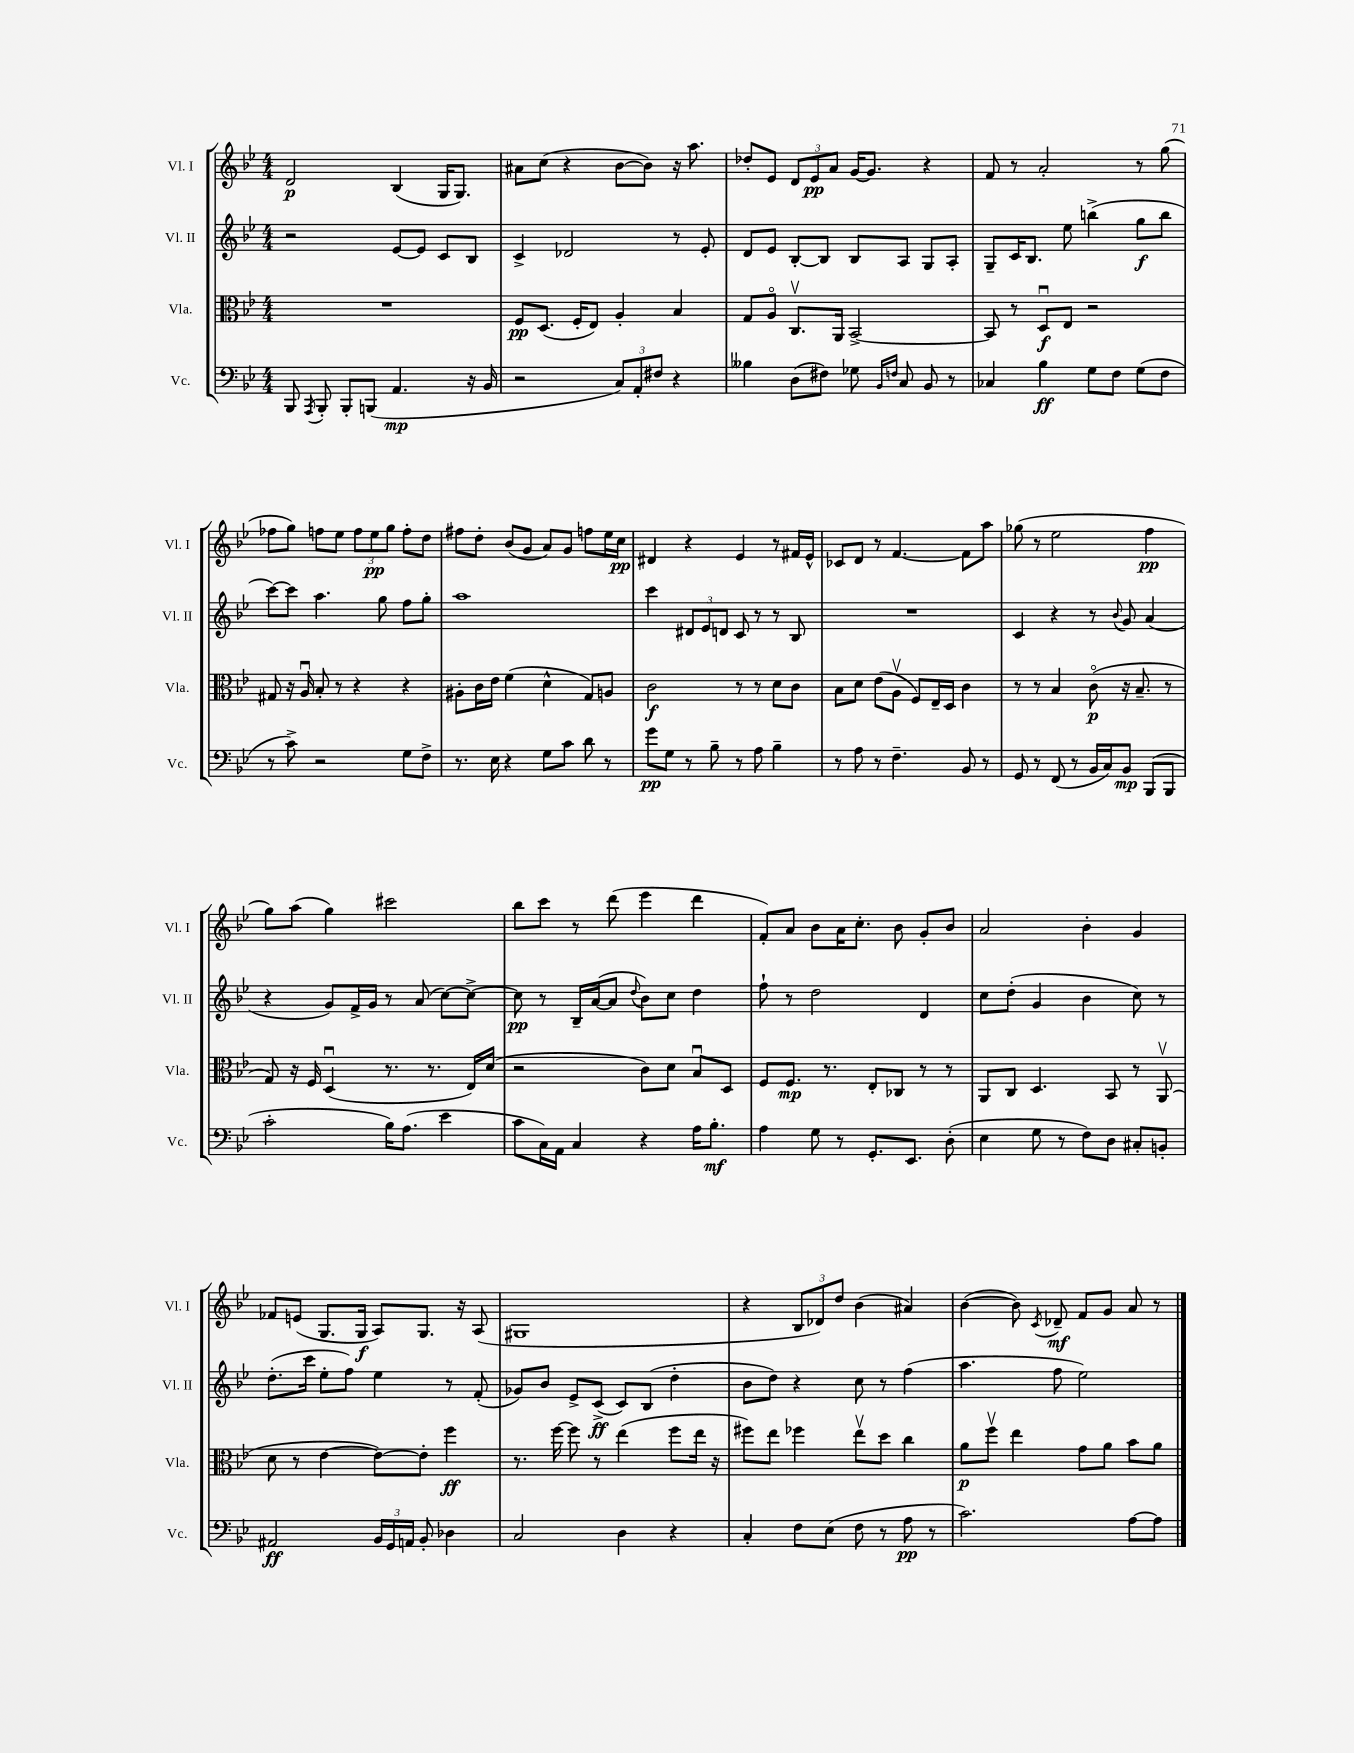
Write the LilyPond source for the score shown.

<<
\new StaffGroup <<
\new Staff = "s0" \with { instrumentName = "Vl. I" shortInstrumentName = "Vl. I" } {
    \clef treble \key bes \major \numericTimeSignature \time 4/4
    \autoBeamOff d'2\p bes4( g16[ g8.]) |
    ais'8[ c''8]( r4 bes'8[~ bes'8]) r16 a''8. |
    des''8[-. ees'8] \tuplet 3/2 { d'8[ ees'8\pp a'8] } g'16[~ g'8.] r4 |
    f'8 r8 a'2-. r8 g''8( |
    fes''8[ g''8]) f''8[ ees''8] \tuplet 3/2 { f''8[ ees''8\pp g''8] } f''8[-. d''8] |
    fis''8[ d''8]-. bes'8[( g'8] a'8[) g'8] f''8[ ees''16 c''16]\pp |
    dis'4 r4 ees'4 r8 fis'16[ ees'16]-^ |
    ces'8[ d'8] r8 f'4.~ f'8[ a''8] |
    ges''8( r8 ees''2 f''4\pp |
    g''8[) a''8]( g''4) cis'''2 |
    bes''8[ c'''8] r8 d'''8( ees'''4 d'''4 |
    f'8[-.) a'8] bes'8[ a'16 c''8.]-. bes'8 g'8[-. bes'8] |
    a'2 bes'4-. g'4 |
    fes'8[ e'8]( g8.[ g16]\f a8[) g8.] r16 a8( |
    gis1 |
    r4 \tuplet 3/2 { bes8[ des'8) d''8] } bes'4( ais'4) |
    bes'4~( bes'8) \acciaccatura { c'8 } des'8--\mf f'8[ g'8] a'8 r8 \bar "|." |
}
\new Staff = "s1" \with { instrumentName = "Vl. II" shortInstrumentName = "Vl. II" } {
    \clef treble \key bes \major \numericTimeSignature \time 4/4
    \autoBeamOff r2 ees'8[~ ees'8] c'8[ bes8] |
    c'4-> des'2 r8 ees'8-. |
    d'8[ ees'8] bes8[~-. bes8] bes8[ a8] g8[ a8]-. |
    g8[-- c'16 bes8.] ees''8 b''4->( g''8[\f b''8] |
    c'''8[~) c'''8] a''4. g''8 f''8[ g''8]-. |
    a''1 |
    c'''4 \tuplet 3/2 { dis'8[ ees'8 d'8] } c'8 r8 r8 bes8 |
    R1 |
    c'4 r4 r8 \appoggiatura { bes'8 } g'8 a'4( |
    r4 g'8[) f'16-> g'16] r8 a'8( c''8[~) c''8]~-> |
    c''8\pp r8 bes16[-- a'16~( a'8] \appoggiatura { d''8 } bes'8[) c''8] d''4 |
    f''8-! r8 d''2 d'4 |
    c''8[ d''8]-.( g'4 bes'4 c''8) r8 |
    d''8.[-.( c'''16] ees''8[-. f''8]) ees''4 r8 f'8-.( |
    ges'8[) bes'8] ees'8[-> c'8]->\ff( c'8[) bes8]( d''4-. |
    bes'8[ d''8]) r4 c''8 r8 f''4( |
    a''4. f''8 ees''2) \bar "|." |
}
\new Staff = "s2" \with { instrumentName = "Vla." shortInstrumentName = "Vla." } {
    \clef alto \key bes \major \numericTimeSignature \time 4/4
    \autoBeamOff R1 |
    f8[\pp d8.]( f16[-. ees8]) a4-. bes4 |
    g8[ a8]\flageolet c8.[\upbow a,16] bes,2~-> |
    bes,8 r8 d8[\downbow\f ees8] r2 |
    gis8 r16 a16\downbow bes8-. r8 r4 r4 |
    ais8[-. c'16 ees'16] f'4( d'4-^ g8[) a8] |
    c'2\f r8 r8 d'8[ c'8] |
    bes8[ d'8] ees'8[( a8]\upbow f8[) ees16-- d16] c'4 |
    r8 r8 bes4 c'8\flageolet\p( r16 bes8.-- r8 |
    g8) r16 f16 d4\downbow( r8. r8. ees16[) d'16]( |
    r2 c'8[) d'8] bes8[\downbow d8] |
    f8[ f8.]\mp r8. ees8[-. ces8] r8 r8 |
    a,8[ c8] d4. bes,8 r8 a,8\upbow( |
    d'8 r8 ees'4~ ees'8[~) ees'8]-. f''4\ff |
    r8. f''16~ f''8 r8 ees''4( f''8[ ees''16] r16 |
    fis''8[) ees''8] fes''4 ees''8[\upbow d''8] c''4 |
    a'8[\p f''8]\upbow ees''4 g'8[ a'8] bes'8[ a'8] \bar "|." |
}
\new Staff = "s3" \with { instrumentName = "Vc." shortInstrumentName = "Vc." } {
    \clef bass \key bes \major \numericTimeSignature \time 4/4
    \autoBeamOff bes,,8 \acciaccatura { a,,8 } bes,,8-. bes,,8[-. b,,8]( a,4.\mp r16 bes,16 |
    r2 \tuplet 3/2 { c8[) a,8-. fis8] } r4 |
    beses4 d8[( fis8]) ges8 \grace { bes,16[ f16] } c8 bes,8 r8 |
    ces4 bes4\ff g8[ f8] g8[( f8] |
    r8 c'8->) r2 g8[ f8]-> |
    r8. ees16 r4 g8[ c'8] d'8 r8 |
    g'8[\pp g8] r8 bes8-- r8 a8 bes4-- |
    r8 a8 r8 f4.-- bes,8 r8 |
    g,8 r8 f,8( r8 bes,16[ c16) bes,8]\mp bes,,8[( bes,,8] |
    c'2-. bes16[) a8.]( ees'4 |
    c'8[ c16) a,16] c4 r4 a16[ bes8.]-.\mf |
    a4 g8 r8 g,8.[-. ees,8.] d8-.( |
    ees4 g8 r8 f8[) d8] cis8[-. b,8]-. |
    ais,2\ff \tuplet 3/2 { bes,16[ g,16 a,16] } bes,8-. des4 |
    c2 d4 r4 |
    c4-. f8[ ees8]( f8 r8 a8\pp r8 |
    c'2.) a8[~ a8] \bar "|." |
}
>>
>>
\layout { \context { \Score \remove "Bar_number_engraver" } }
